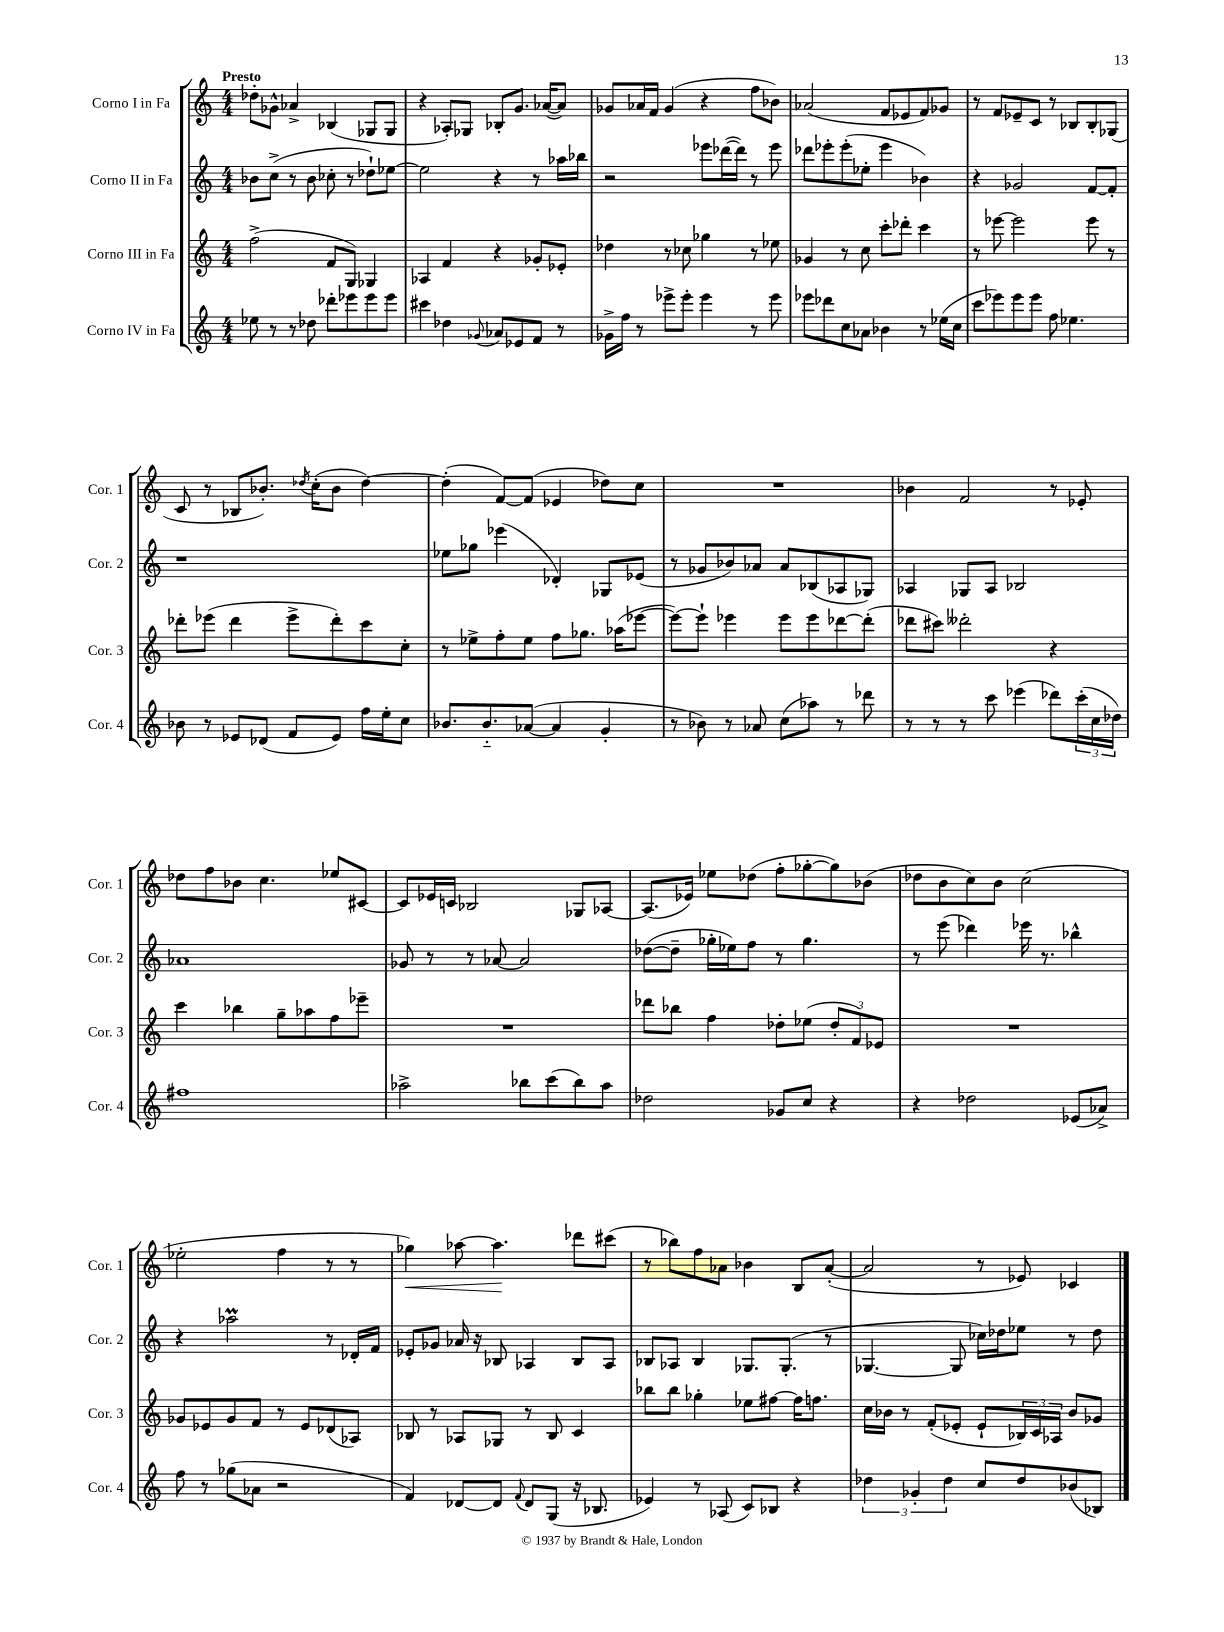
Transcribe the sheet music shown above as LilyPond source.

<<
\new StaffGroup <<
\new Staff = "s0" \with { instrumentName = "Corno I in Fa" shortInstrumentName = "Cor. 1" } {
    \clef treble \key c \major \numericTimeSignature \time 4/4 \tempo "Presto"
    des''8-. ges'8-^ aes'4-> bes4( ges8 ges8 |
    r4 aes8-.) ges8 bes8-. g'8. aes'16~( aes'8) |
    ges'8 aes'16 f'16 ges'4( r4 f''8 bes'8) |
    aes'2( f'8 ees'8 f'8) ges'8 |
    r8 f'8 ees'8-- c'8 r8 bes8 bes8-. ges8( |
    c'8 r8 bes8 bes'8.-.) \acciaccatura { des''8 } c''16-.( bes'8 des''4~) |
    des''4-.( f'8~) f'8( ees'4 des''8) c''8 |
    R1 |
    bes'4 f'2 r8 ees'8-. |
    des''8 f''8 bes'8 c''4. ees''8 cis'8~ |
    cis'8 ees'16 c'16 bes2 ges8 aes8~ |
    aes8.( ees'16) ees''8 des''8( f''8-. ges''8~-. ges''8) bes'8( |
    des''8 b'8 c''8) b'8 c''2( |
    ees''2-. f''4 r8 r8 |
    ges''4\<) aes''8~ aes''4.\! des'''8 cis'''8( |
    r8 bes''8) f''8 aes'8 bes'4 b8 aes'8~-.( |
    aes'2 r8 ees'8) ces'4 \bar "|." |
}
\new Staff = "s1" \with { instrumentName = "Corno II in Fa" shortInstrumentName = "Cor. 2" } {
    \clef treble \key c \major \numericTimeSignature \time 4/4
    bes'8 c''8->( r8 bes'8 ces''8-. r8 des''8-!) ees''8~ |
    ees''2 r4 r8 aes''16 bes''16 |
    r2 ees'''8 des'''16~( des'''16) r8 ees'''8 |
    des'''8 ees'''8-. ees'''8-.( ees''8-. ees'''4 bes'4) |
    r4 ges'2 f'8~ f'8-. |
    r1 |
    ees''8 ges''8 ees'''4( des'4-.) ges8 ees'8( |
    r8 ges'8 bes'8) aes'8 aes'8 bes8( aes8 ges8) |
    aes4 ges8 aes8 bes2 |
    aes'1 |
    ges'8 r8 r8 aes'8~ aes'2 |
    des''8~( des''8-- ges''16-. ees''16) f''8 r8 ges''4. |
    r8 e'''8( des'''4) ees'''16 r8. bes''4-^ |
    r4 aes''2\prall r8 des'16-. f'16 |
    ees'8-. ges'8 aes'16 r16 bes8 aes4 bes8 aes8 |
    bes8 aes8 bes4 ges8. ges8.-.( r8 |
    ges4.~ ges8 ces''16) des''16 ees''8 r8 des''8 \bar "|." |
}
\new Staff = "s2" \with { instrumentName = "Corno III in Fa" shortInstrumentName = "Cor. 3" } {
    \clef treble \key c \major \numericTimeSignature \time 4/4
    f''2->( f'8 g8) ges4 |
    aes4 f'4 r4 ges'8-. ees'8-. |
    des''4 r8 ces''8 ges''4 r8 ees''8 |
    ges'4 r8 c''8 c'''8-. des'''8-. c'''4 |
    r8 ees'''8~ ees'''2 ees'''8 r8 |
    des'''8-. ees'''8( des'''4 ees'''8-> des'''8-.) c'''8 c''8-. |
    r8 ees''8-> f''8-. ees''8 f''8 ges''8. aes''16( ees'''8~ |
    ees'''8~) ees'''8-! ees'''4 ees'''8 ees'''8 des'''8~ des'''8-.( |
    des'''8 cis'''8) deses'''2-. r4 |
    c'''4 bes''4 g''8-- aes''8 f''8 ees'''8-- |
    R1 |
    des'''8 bes''8 f''4 des''8-. ees''8( \tuplet 3/2 { des''8-. f'8) ees'8 } |
    R1 |
    ges'8 ees'8 ges'8 f'8 r8 ees'8 des'8( aes8) |
    bes8 r8 aes8 ges8 r8 bes8 c'4 |
    bes''8 bes''8 ges''4-. ees''8 fis''8~ fis''16 f''8. |
    c''16 bes'16 r8 f'8-.( ees'8-. ees'8-! \tuplet 3/2 { bes16) c'16 aes16 } bes'8 ges'8 \bar "|." |
}
\new Staff = "s3" \with { instrumentName = "Corno IV in Fa" shortInstrumentName = "Cor. 4" } {
    \clef treble \key c \major \numericTimeSignature \time 4/4
    ees''8 r8 r8 des''8 des'''8-. ees'''8 ees'''8 ees'''8 |
    cis'''4 des''4 \appoggiatura { ges'8 } aes'8 ees'8 f'8 r8 |
    ges'16-> f''16 r8 ees'''8-> ees'''8-. ees'''4 r8 ees'''8 |
    ees'''8 des'''8 c''8 aes'8 bes'4 r8 ees''16( c''16 |
    c'''8 ees'''8) ees'''8 ees'''8 f''8 ees''4. |
    bes'8 r8 ees'8 des'8( f'8 ees'8) f''16 e''16-. c''8 |
    bes'8. bes'8.-_ aes'8~( aes'4 g'4-. |
    r8 bes'8) r8 aes'8 c''8( aes''8) r8 des'''8 |
    r8 r8 r8 c'''8 ees'''4( des'''8) \tuplet 3/2 { c'''16-.( c''16 des''16) } |
    fis''1 |
    aes''2-> bes''8 c'''8( bes''8) aes''8 |
    des''2 ges'8 c''8 r4 |
    r4 des''2 ees'8( aes'8->) |
    f''8 r8 ges''8( aes'8 r2 |
    f'4) des'8~ des'8 \appoggiatura { f'8 } des'8 g8( r16 bes8. |
    ees'4) r8 aes8( c'8) bes8 r4 |
    \tuplet 3/2 { des''4 ges'4-. des''4 } c''8 des''8 bes'8( bes8) \bar "|." |
}
>>
>>
\layout { \context { \Score \remove "Bar_number_engraver" } }
